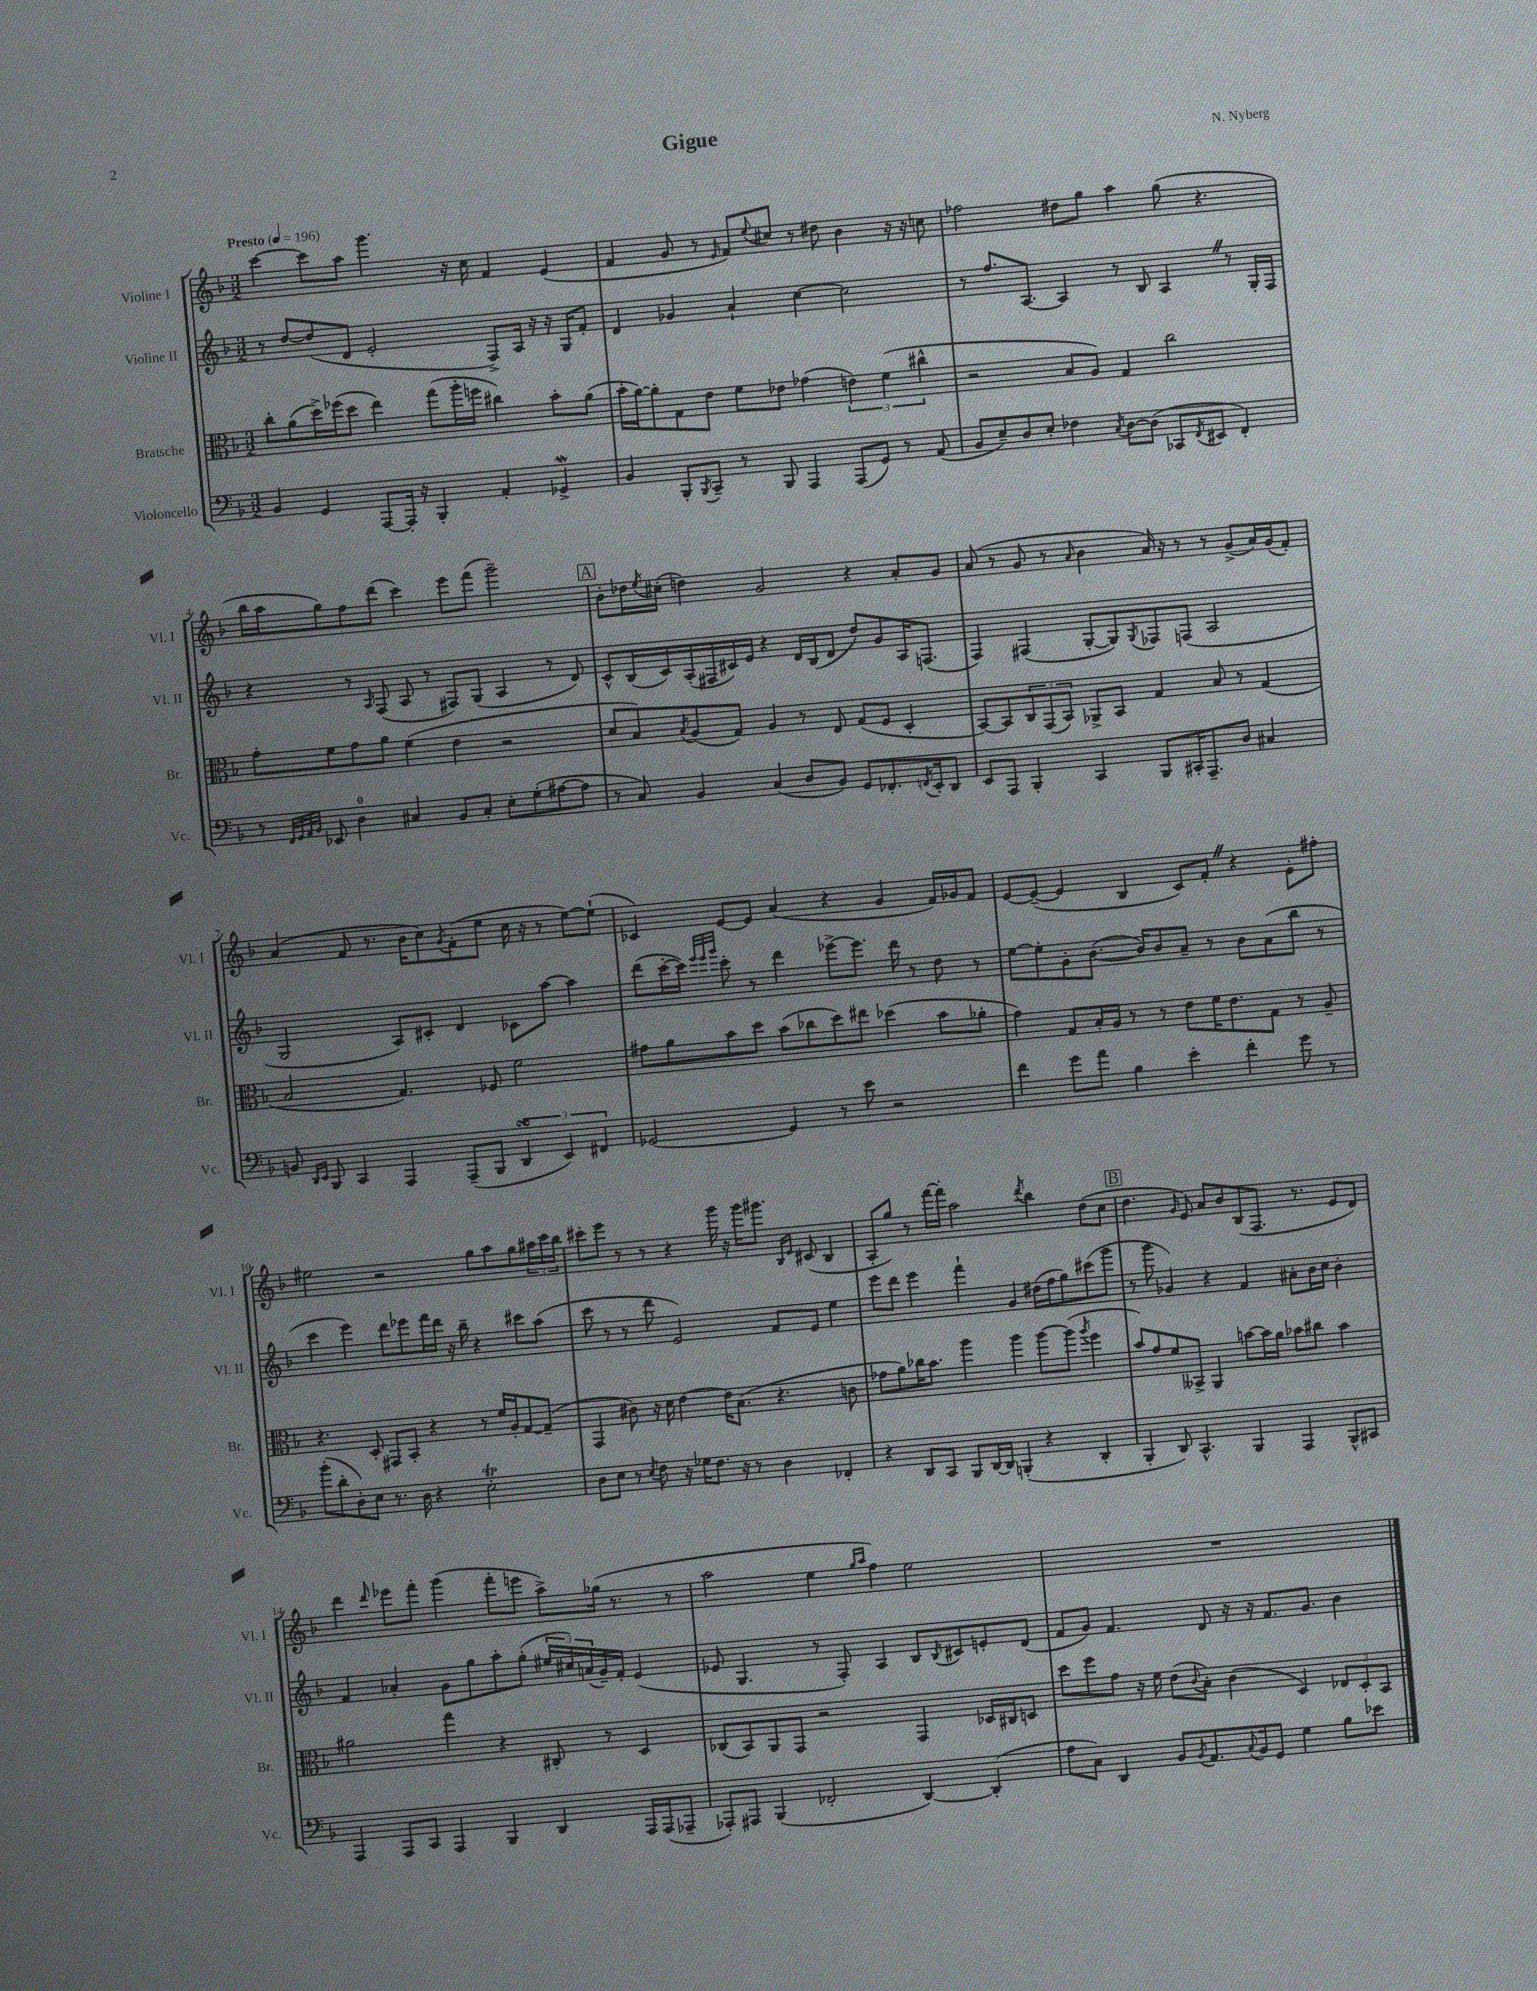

**kern	**kern	**kern	**kern
*part4	*part3	*part2	*part1
*staff4	*staff3	*staff2	*staff1
*I"Violoncello	*I"Bratsche	*I"Violine II	*I"Violine I
*I'Vc.	*I'Br.	*I'Vl. II	*I'Vl. I
*clefF4	*clefC3	*clefG2	*clefG2
*k[b-]	*k[b-]	*k[b-]	*k[b-]
*M3/2	*M3/2	*M3/2	*M3/2
*MM196	*MM196	*MM196	*MM196
=1	=1	=1	=1
!	!	!	!LO:TX:a:B:t=Presto
4BB-/	8cc'\L	8r	[4ccc\
.	(8a\	[8dd/L	.
4GG/	16dd^\L)	(8dd/]	8ccc\L]
.	(16ff-X\J	.	.
.	8dd\J	8d/J	8aa\J
[8AAA/L	4ee\)	2e'/	4.ggg\
16AAA'/Jk]	.	.	.
16r	.	.	.
4BBB-'/	(8gg\L	.	.
.	16aa'\L	.	16r
.	16ffn\JJ	.	16cc\
4AA'/	4cc#X\)	8F^/L)	4f/
.	.	16A/Jk	.
.	.	16r	.
4GG-Xw^/	8b-'\L	16r	(4e/
.	.	16G/KL	.
.	(8a\J	8f'/J	.
=2	=2	=2	=2
4BB-/	16b-'\LL	4d/	4f/
.	[16a\J)	.	.
.	8a'\]	.	.
8BBB-'/L	8G\	4g-X/	8g/
8qBBB-/	.	.	.
8CC~/J	8e\J	.	8r
.	.	.	16qqe/
8r	8f\L	4a`/	8f/L)
.	.	.	8qqee/
8BBB-/	8e-X\J	.	8cc#X/J
4AAA/	(4g-X\	[4cc\	8r
.	.	.	8dd#X\
(8AAA/L	6en\)	2cc\]	4b-\
8GG/J)	.	.	.
.	(6f\	.	.
8r	.	.	16r
.	.	.	16r
.	6cc#X^^\	.	.
(8AA/	.	.	8ccn\
=3	=3	=3	=3
8BB-/L	2r	8r	2ff-X\
8E~/)	.	8.ff/L	.
8D/	.	.	.
.	.	[8.A/J	.
8E'/J	.	.	.
4F-X\	8B-/L	4A/]	8dd#X\L
.	8A/J)	.	8gg\J
8qC/	.	.	.
[8D\L	4G/	8r	4aa\
(8D\J]	.	8B-/	.
8CC-X/L	2cc\	4AZ/	(8gg\
8qFF/	.	.	.
8EE#X/J	.	.	4.r
4FF'/)	.	8r	.
.	.	16G'/LL	.
.	.	16F/JJ	.
!!LO:LB:g=z
=4	=4	=4	=4
8r	8g'\L	4r	16bb-\LL
.	.	.	16aa\J
32qqFF/LLL	.	.	.
32qqGG/	.	.	.
32qqAA/	.	.	.
32qqBB-/JJJ	.	.	.
8EE-X/	8f\	.	8gg\)
4D\	8g\	8r	8ff\
.	.	16qqA/	.
.	8a\J	(8F/	(8ddd\J
4C#X/	(4f\	8A/	4ccc\)
.	.	8r	.
8BB-/L	4e\	8F#X/L)	8eee\L
8C#'/J	.	(8G/J	(8fff\J
8E'\L	2r	4A/	2ggg~\)
(8G'\	.	.	.
[8A#X\	.	8r	.
8A#\J]	.	8d/)	.
!!LO:REH:place=s1:t=A
=5	=5	=5	=5
8r	8d/L	8c^^/L	8b-'\L
8C/)	8B-/)	(16B-/L	16dd-X\L
.	.	.	8qee/
.	.	16c/)	(16cc#X'\JJ
.	8qB-/	.	.
4BB-/	(8A/	(16A'/	4ddn\)
.	.	16F#X/	.
.	8G/J)	16c#X/)	.
.	.	16e/JJ	.
(4C/	4A/	4r	2g/
8D/L	8r	16d/LL	.
.	.	(16B-/J	.
8BB-/J)	8E/	8d/J	.
8GG/L	(8G/L	8dd/L)	4r
8.FF-X'/	8F/J	8g/	.
.	4D'/	16A/K	8a'/L
8qFFn/	.	.	.
16EE'/k	.	(8.Fn/J	.
8DD/J	.	.	8g/J
=6	=6	=6	=6
8EE/L	[8BB-/L)	4F/)	(8a/
8AAA/J	8BB-/]	.	8r
4BBB-'/	12C/	(4F#X/	8g/
.	(12GG/	.	.
.	.	.	8r
.	12BB-/J)	.	.
.	.	.	16qqa/
4CC/	8AA-X^/L	[8G'/L	4b-\
.	8BB-/J	8G/])	.
.	.	8qG/	.
8BBB-/L	4G/	8F-X/	16a/)
.	.	.	16r
16CC#X'/K	.	(8Fn/J	8r
8.AAA~/	.	.	.
.	8B-/	2A/	8r
8D/J	8r	.	(8g^/L
4C#X/	(4G/	.	16a/L)
.	.	.	(16g/J
.	.	.	8f'/J)
!!LO:LB:g=z
=7	=7	=7	=7
8BBn/	2B-/	2G/	(4a/
16qqDD/LL	.	.	.
16qqEE/JJ	.	.	.
8BBB-/	.	.	.
4CC/	.	.	8f/
.	.	.	8.r
4AAA/	4.G/)	8A/L)	.
.	.	.	16b-\KL
.	.	8c#X'/J	8cc\)
.	.	.	8qg/
(8AAA~/L	.	4d/	(8f'\
8BBB-/J	8F-X/	.	8ee\J
6DDsSSS/	2f\	8c-X\L	16cc\
.	.	.	16r
.	.	[8aa\J	8r
6EE/)	.	.	.
.	.	4aa\]	[8ee\L)
6FF#X/	.	.	.
.	.	.	(8ee`\J]
=8	=8	=8	=8
[2GG-X/	8g#X\L	(8ddd\L	4c-X/)
.	8a\	[16ccc'\L	.
.	.	16ccc\JJ])	.
.	.	32qqeee/LLL	.
.	.	32qqeee/	.
.	.	32qqggg/JJJ	.
.	8b-\	8ccc'\	[8e/L
.	8dd\J	8r	8e/J]
4GG-/]	(8b-\L	4ddd\	(4a/
.	8cc-X\	.	.
8r	8dd\)	[8eee-X^\L	4r
8e\	8ee#X\J	8.eee-\J]	.
2r	(4dd-X\	.	4g/
.	.	16ddd\	.
.	.	8r	.
.	8b-\L	8dd\	16f/LL)
.	.	.	16g-X/J
.	8a-X'\J	8r	8f/J
=9	=9	=9	=9
4f\	4g\)	[8ee\L	[8e/L
.	.	8ee'\]	(8e~/J_
8g\L	8G/L	8g'\	4e/]
8a\J	16B-'/L	([8.b-\J	.
.	16A/JJ	.	.
4B-\	8r	.	4B-/
.	.	16b-/KL])	.
.	8r	8b-/	.
4e'\	8e\L	8a~/J	8c/L)
.	16f\K	8r	8f'Z/J
.	8.e\	.	.
4f'\	.	8b-\L	4r
.	8G\J	(8a\	.
8g\	8r	8bb-\J	8e'\L
8r	8A~/	8r	8ff#X'\J
!!LO:LB:g=z
=10	=10	=10	=10
(8b-'\L	4.r	4ccc\	2ee#X\
8d'\	.	.	.
8D'\)	.	4eee\)	.
8E\J	8D'/	.	.
8.r	8GG#X/L	8ddd\L	2r
.	8BB-'/J	8eee-X\	.
16D\	.	.	.
4r	4r	16fff\L	.
.	.	16ddd\JJ	.
.	.	16r	.
.	.	16bb-~\	.
2Et'\	8r	4r	8gg\L
.	16f/LL	.	8aa\
.	16A'/J	.	.
.	[8G/	8ccc#X\L	8gg\
.	(8G~/J]	(8aa\J	24aa#X\L
.	.	.	24ccc\
.	.	.	24bb-\JJ
=11	=11	=11	=11
8D\L	4GG/	8ccc\	8ccc#X'\L
8E\J	.	8r	8eee\J
8r	8c#X\)	8r	8r
8qE/	.	.	.
8F\	16r	8ddd\	8r
.	16d\	.	.
16r	[4e\	2e/)	4r
16G-X\KL	.	.	.
8.F\J	.	.	.
.	16e\KL]	.	16ggg\
16r	(8.B-\J	.	16r
8r	.	.	16ggg\KL
.	.	.	8.ggg#X\J
4D\	4.r	8f/L	.
.	.	.	16qqB-/LL
.	.	.	16qqe/JJ
.	.	8e/J	(8c#X/
4FF-X'/	.	4ee\	4B-/
.	8cn\	.	.
=12	=12	=12	=12
4r	8g-X\L	8eee\L	8A'/L
.	8a\)	8ddd\J	8gg/J)
8DD/L	16cc-X\K	4eee\	8r
.	8.b-\J	.	.
8CC/J	.	.	[16fff\LL
.	.	.	16fff'\JJ]
8BBB-/L	4aa\	4fff`\	2aa\
[16DD/L	.	.	.
16DD/JJ]	.	.	.
(4BBBn'/	4aa\	4g/	.
.	.	.	8qddd/
4r	[8aa\L	(16dd#X\LL	4bb-\
.	.	16ff\J	.
.	(8aa\J]	8gg\)	.
.	8qaa/	.	.
4DD'/	4ff\	(8ccc#X\	(8dd\L
.	.	8ggg\J	8cc\J
!!LO:REH:place=s1:t=B
=13	=13	=13	=13
4BBB-'/	8b-/L)	8r	4.dd\
.	8g/	8ggg\	.
8DD/)	8f/	4g-X/)	.
.	.	.	16qqg/
4.CC^^/	8BB--X^/J	.	8e/)
.	4AA/	4r	8a/L
.	.	.	8b-/
4BBB-/	[8bn\L	4f/	(8B-/
.	16b\L]	.	8.F/J
.	16a\JJ	.	.
4AAA/	8b-X\L	8a#X'\L	.
.	.	.	8.r
.	8cc#X\J	16b-\L	.
.	.	16cc\JJ	.
8BBB-^^/L	4b-\	4b-'\	8e/L
8CC#X/J	.	.	8d/J)
!!LO:LB:g=z
=14	=14	=14	=14
4AAA/	2a#X\	4f/	4ddd\
.	.	.	16qqddd/
8AAA/L	.	4a-X'/	8eee-X\L
8CC/J	.	.	8fff'\J
4AAA/	4gg\	8g\L	(4ggg\
.	.	8gg\	.
4BBB-/	4r	8aa'\	8fff'\L
.	.	(8gg'\J	8eeen\J
4DD/	8C#X'/	24ee#X/LL	8aa^\L)
.	.	24cc#X/)	.
.	.	(24an/	.
.	8r	16g~/)	(16gg-X\Jk
.	.	16f'/JJ	8.r
16AAA/LL	4D/	(4e/	.
(16AAA/J	.	.	.
8AAA-X~/J	.	.	8r
=15	=15	=15	=15
8AAA-X'/L)	(8C-X/L	8e-X/	2aa\
8AAA#X/J	8BB-/)	4.G/	.
(4BBB-/	8AA/	.	.
.	8GG/J	.	.
2FF-X'/	2r	8r	4ee\
.	.	8F'/)	.
.	.	.	16qqgg/LL
.	.	.	16qqaa/JJ
.	.	4A/	4ff\)
[4DD/)	4GG/	8B-/L	2ee\
.	.	8qB-/	.
.	.	8c#X/	.
(4DD'/]	16D-X/LL	8en'/	.
.	16C#X/J	.	.
.	8Dn/J	(8d/J	.
=16	=16	=16	=16
8A\L	8dd\L	8f/L	1.r
8C\J)	8ff\	8g/J)	.
4DD/	8g\J	4.f/	.
.	16r	.	.
.	16f\	.	.
8BB-/L	(8e\L	.	.
8qBB-/	8qqc/	.	.
8.AA/	8B-'\J)	8d/	.
.	(4c\	16r	.
8qqC/	.	.	.
16BB-/k	.	16r	.
8GG/J	.	8.f/L	.
4G\	4D/)	.	.
.	.	8.g/J	.
8B-\L	12E-X/L	4b-\	.
.	12D'/	.	.
8e-X\J	.	.	.
.	12BB-/J	.	.
==	==	==	==
*-	*-	*-	*-
